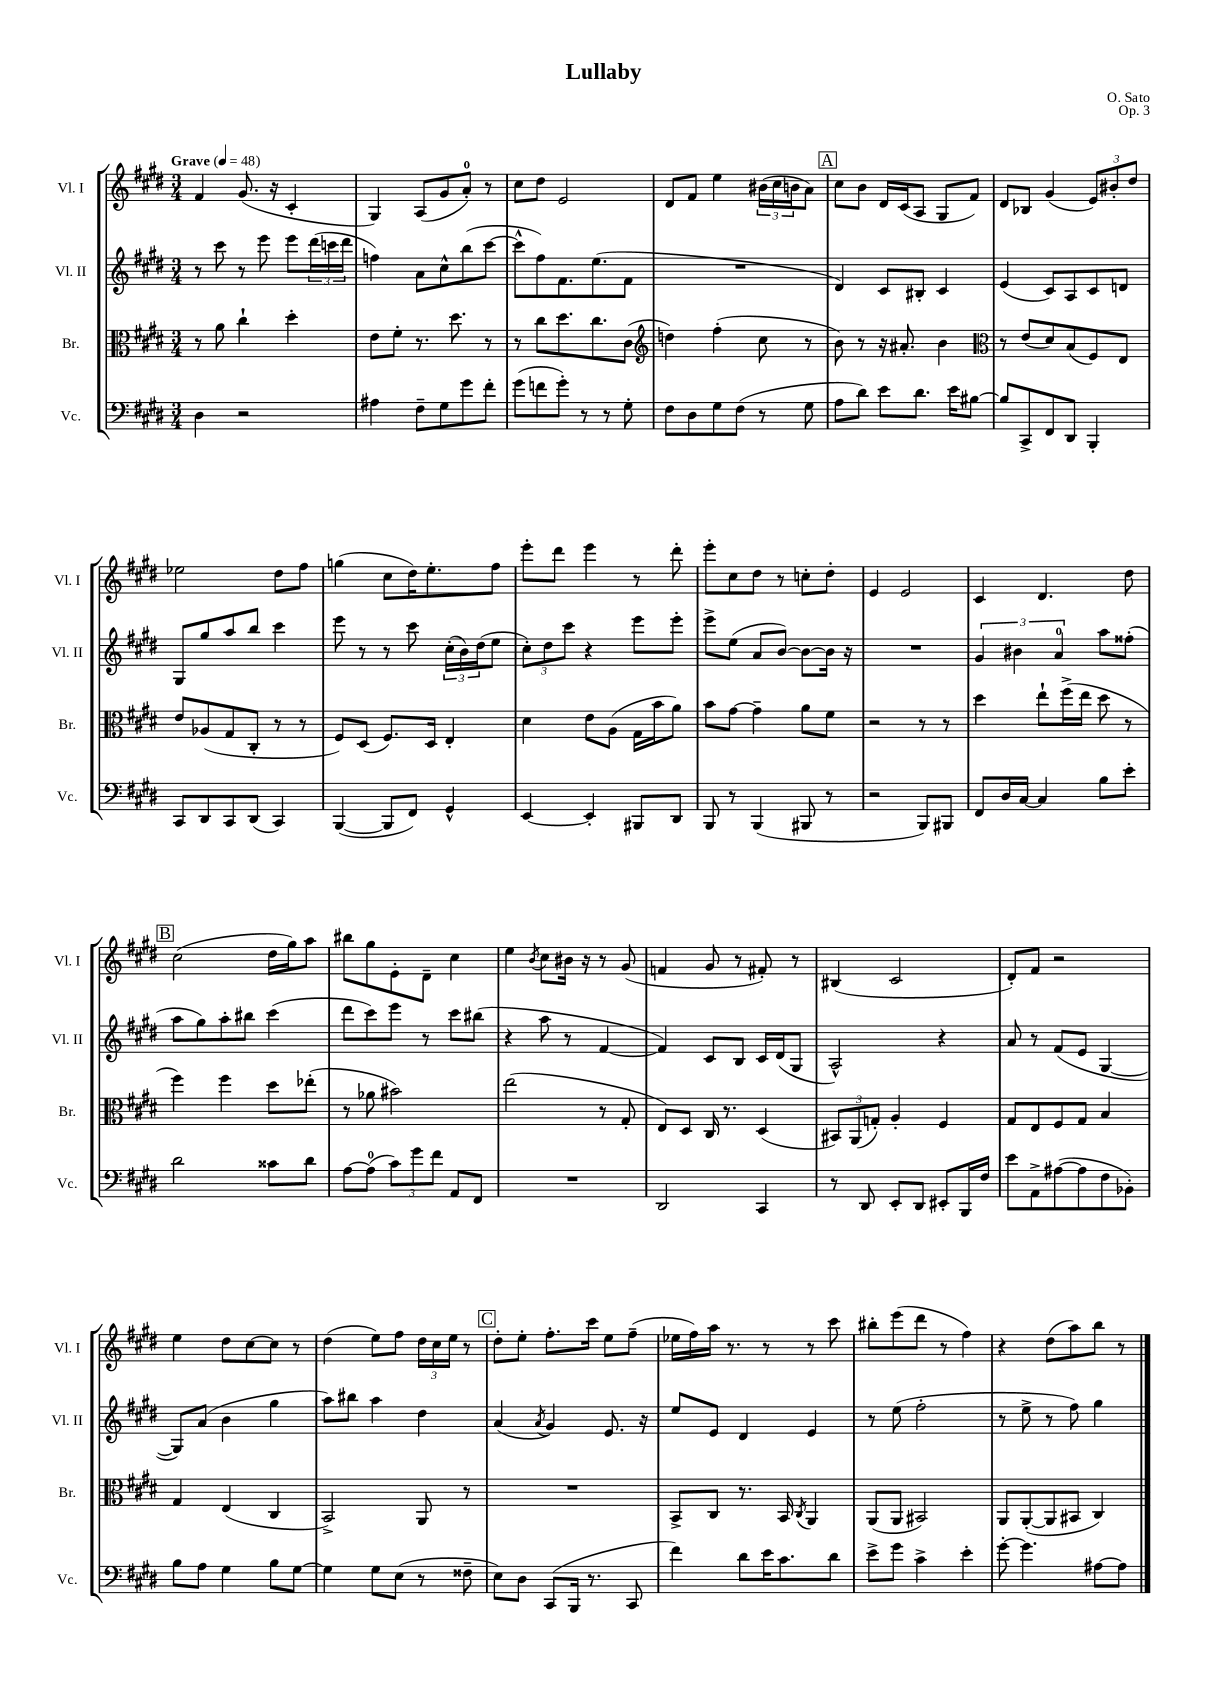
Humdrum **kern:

**kern	**kern	**kern	**kern
*part4	*part3	*part2	*part1
*staff4	*staff3	*staff2	*staff1
*I"Vc.	*I"Br.	*I"Vl. II	*I"Vl. I
*I'Vc.	*I'Br.	*I'Vl. II	*I'Vl. I
*clefF4	*clefC3	*clefG2	*clefG2
*k[f#c#g#d#]	*k[f#c#g#d#]	*k[f#c#g#d#]	*k[f#c#g#d#]
*M3/4	*M3/4	*M3/4	*M3/4
*MM48	*MM48	*MM48	*MM48
=1	=1	=1	=1
!	!	!	!LO:TX:a:B:t=Grave
4D#\	8r	8r	4f#/
.	8a\	8ccc#\	.
2r	4cc#`\	8r	(8.g#/
.	.	8eee\	.
.	.	.	16r
.	4dd#'\	8eee\L	4c#'/
.	.	(24ddd#\L	.
.	.	24cccn\	.
.	.	24ddd#\JJ	.
=2	=2	=2	=2
4A#X\	8e\L	4ffn\)	4G#/)
.	8f#'\J	.	.
8F#~\L	8.r	8a\L	(8A/L
8G#\	.	8cc#^^\	8g#/
.	8.dd#\	.	.
8g#\	.	(8bb\	8a'/J)
8f#'\J	8r	[8ccc#\J	8r
=3	=3	=3	=3
(8g#\L	8r	8ccc#^^\L]	8cc#\L
8fn\	8cc#\L	8ff#\)	8dd#\J
8g#'\J)	8.dd#\	8.f#\	2e/
8r	.	.	.
.	8.cc#\	(8.ee\	.
8r	.	.	.
8G#'\	(8c#\J	8f#\J	.
=4	=4	=4	=4
*	*clefG2	*	*
8F#\L	4ddn\)	2.r	8d#/L
8D#\	.	.	8f#/J
8G#\	(4ff#'\	.	4ee\
(8F#\J	.	.	.
8r	8cc#\	.	(24b#X\LL
.	.	.	24cc#\
.	.	.	24bn\J
8G#\	8r	.	8a\J)
!!LO:REH:place=s1:t=A
=5	=5	=5	=5
8A\L	8b\)	4d#/)	8cc#\L
8d#\J)	8r	.	8b\J
8e\L	16r	8c#/L	16d#/LL
.	8.a#X'/	.	(16c#/J
8.d#\J	.	8B#X'/J	8A/J
.	4b\	4c#/	8G#/L
16e\KL	.	.	.
[8B#X\J	.	.	8f#/J)
=6	=6	=6	=6
*	*clefC3	*	*
8B#/L]	8r	(4e/	8d#/L
8CC#^/	(8e/L	.	8B-X/J
8FF#/	8d#/)	8c#/L)	(4g#/
8DD#/J	(8B/	8A/	.
4BBB'/	8F#/)	8c#/	12e/L)
.	.	.	12b#X'/
.	8E/J	8dn/J	.
.	.	.	12dd#/J
!!LO:LB:g=z
=7	=7	=7	=7
8CC#/L	8e/L	8G#/L	2ee-X\
8DD#/	(8A-X/	8gg#/	.
8CC#/	8G#/	8aa/	.
(8DD#/J	8C#'/J	8bb/J	.
4CC#/)	8r	4ccc#\	8dd#\L
.	8r	.	8ff#\J
=8	=8	=8	=8
([4BBB/	8F#/L)	8eee\	(4ggn\
.	(8D#/J	8r	.
8BBB/L]	8.F#/L)	8r	8cc#\L
8FF#/J)	.	8ccc#\	16dd#\K)
.	16D#/Jk	.	8.ee'\
4GG#^^/	4E'/	(24cc#'\LL	.
.	.	24b\)	.
.	.	(24dd#\J	.
.	.	8ee\J	8ff#\J
=9	=9	=9	=9
[4EE/	4d#\	12cc#'\L)	8eee'\L
.	.	12dd#\	.
.	.	.	8ddd#\J
.	.	12ccc#\J	.
4EE'/]	8e\L	4r	4eee\
.	(8A\J	.	.
8BBB#X/L	16G#\LL	8eee\L	8r
.	16b\J	.	.
8DD#/J	8a\J)	8eee'\J	8ddd#'\
=10	=10	=10	=10
8BBB/	8b\L	8eee^\L	8eee'\L
8r	[8g#\J	(8ee\J	8cc#\
(4BBB/	4g#~\]	8a/L	8dd#\J
.	.	[8b/J)	8r
8BBB#X/	8a\L	8b\L_	8ccn'\L
8r	8f#\J	16b\Jk]	8dd#'\J
.	.	16r	.
=11	=11	=11	=11
2r	2r	2.r	4e/
.	.	.	2e/
8BBB/L)	8r	.	.
8BBB#X/J	8r	.	.
=12	=12	=12	=12
8FF#/L	4dd#\	6g#/	4c#/
16D#/L	.	.	.
.	.	6b#X\	.
[16C#/JJ	.	.	.
4C#/]	8ee`\L	.	4.d#/
.	.	6a/	.
.	(16ff#^\L	.	.
.	16ee\JJ	.	.
8B\L	8dd#\	8aa\L	.
8e'\J	8r	(8ff##X'\J	8dd#\
!!LO:LB:g=z
!!LO:REH:place=s1:t=B
=13	=13	=13	=13
2d#\	4ff#\)	8aa\L	(2cc#\
.	.	8gg#\)	.
.	4ff#\	8aa'\	.
.	.	8bb#X\J	.
8c##X\L	8dd#\L	(4ccc#\	16dd#\LL
.	.	.	16gg#\J)
8d#\J	(8ee-X'\J	.	8aa\J
=14	=14	=14	=14
[8A\L	8r	8ddd#\L	8bb#X\L
(8A\J]	8a-X\	8ccc#\)	8gg#\
12c#\L)	2b#X\)	8eee\J	8e'\
12g#\	.	.	.
.	.	8r	8d#~\J
12f#\J	.	.	.
8AA/L	.	8ccc#\L	4cc#\
8FF#/J	.	(8bb#X\J	.
=15	=15	=15	=15
2.r	(2ee\	4r	4ee\
.	.	.	8qb/
.	.	8aa\	8cc#\L
.	.	8r	16b#X\Jk
.	.	.	16r
.	8r	[4f#/	8r
.	8G#'/	.	(8g#/
=16	=16	=16	=16
2DD#/	8E/L)	4f#/])	4fn/
.	8D#/J	.	.
.	16C#/	8c#/L	8g#/
.	8.r	.	.
.	.	8B/J	8r
4CC#/	(4D#/	16c#/LL	8f#X'/)
.	.	(16d#/J	.
.	.	8G#/J	8r
=17	=17	=17	=17
8r	12BB#X/L)	2A^^/)	(4B#X/
.	(12AA/	.	.
8DD#/	.	.	.
.	12Gn'/J)	.	.
8EE'/L	4A'/	.	2c#/
8DD#/J	.	.	.
8EE#X'/L	4F#/	4r	.
16BBB/L	.	.	.
16F#/JJ	.	.	.
=18	=18	=18	=18
8e\L	8G#/L	8a/	8d#'/L)
8AA^\	8E/	8r	8f#/J
([8A#X\	8F#/	(8f#/L	2r
8A#\]	8G#/J	8e/J	.
8F#\	4B/	[4G#/	.
8BB-X'\J)	.	.	.
!!LO:LB:g=z
=19	=19	=19	=19
8B\L	4G#/	8G#/L])	4ee\
8A\J	.	(8a/J	.
4G#\	(4E/	4b\	8dd#\L
.	.	.	[8cc#\
8B\L	4C#/	4gg#\	8cc#\J]
[8G#\J	.	.	8r
=20	=20	=20	=20
4G#\]	2BB^/)	8aa\L)	(4dd#\
.	.	8bb#X\J	.
8G#\L	.	4aa\	8ee\L)
(8E\J	.	.	8ff#\J
8r	8AA/	4dd#\	24dd#\LL
.	.	.	24cc#\
.	.	.	24ee\JJ
8F##X~\	8r	.	8r
!!LO:REH:place=s1:t=C
=21	=21	=21	=21
8E\L)	2.r	(4a/	8dd#'\L
8D#\J	.	.	8ee'\J
.	.	8qa/	.
(8CC#/L	.	4g#/)	8.ff#'\L
16BBB/Jk	.	.	.
8.r	.	.	16ccc#\Jk
.	.	8.e/	8ee\L
8CC#/	.	.	(8ff#~\J
.	.	16r	.
=22	=22	=22	=22
4f#\)	8BB^/L	8ee/L	16ee-X\LL
.	.	.	16ff#\)
.	8C#/J	8e/J	16aa\JJ
.	.	.	8.r
8d#\L	8.r	4d#/	.
16e\K	.	.	8r
8.c#\	16BB/	.	.
.	8qC#/	.	.
.	4AA/	4e/	8r
8d#\J	.	.	8ccc#\
=23	=23	=23	=23
8e^\L	(8AA/L	8r	8bb#X'\L
8g#\J	8AA/J	(8ee\	(8eee\
4c#^\	2BB#X/)	2ff#'\	8ddd#\J
.	.	.	8r
4e'\	.	.	4ff#\)
=24	=24	=24	=24
[8g#'\	8AA/L	8r	4r
4.g#\]	([8AA'/	8ee^\	.
.	8AA/]	8r	(8dd#\L
.	8BB#X/J	8ff#\)	8aa\)
[8A#X\L	4C#/)	4gg#\	8bb\J
8A#\J]	.	.	8r
==	==	==	==
*-	*-	*-	*-
